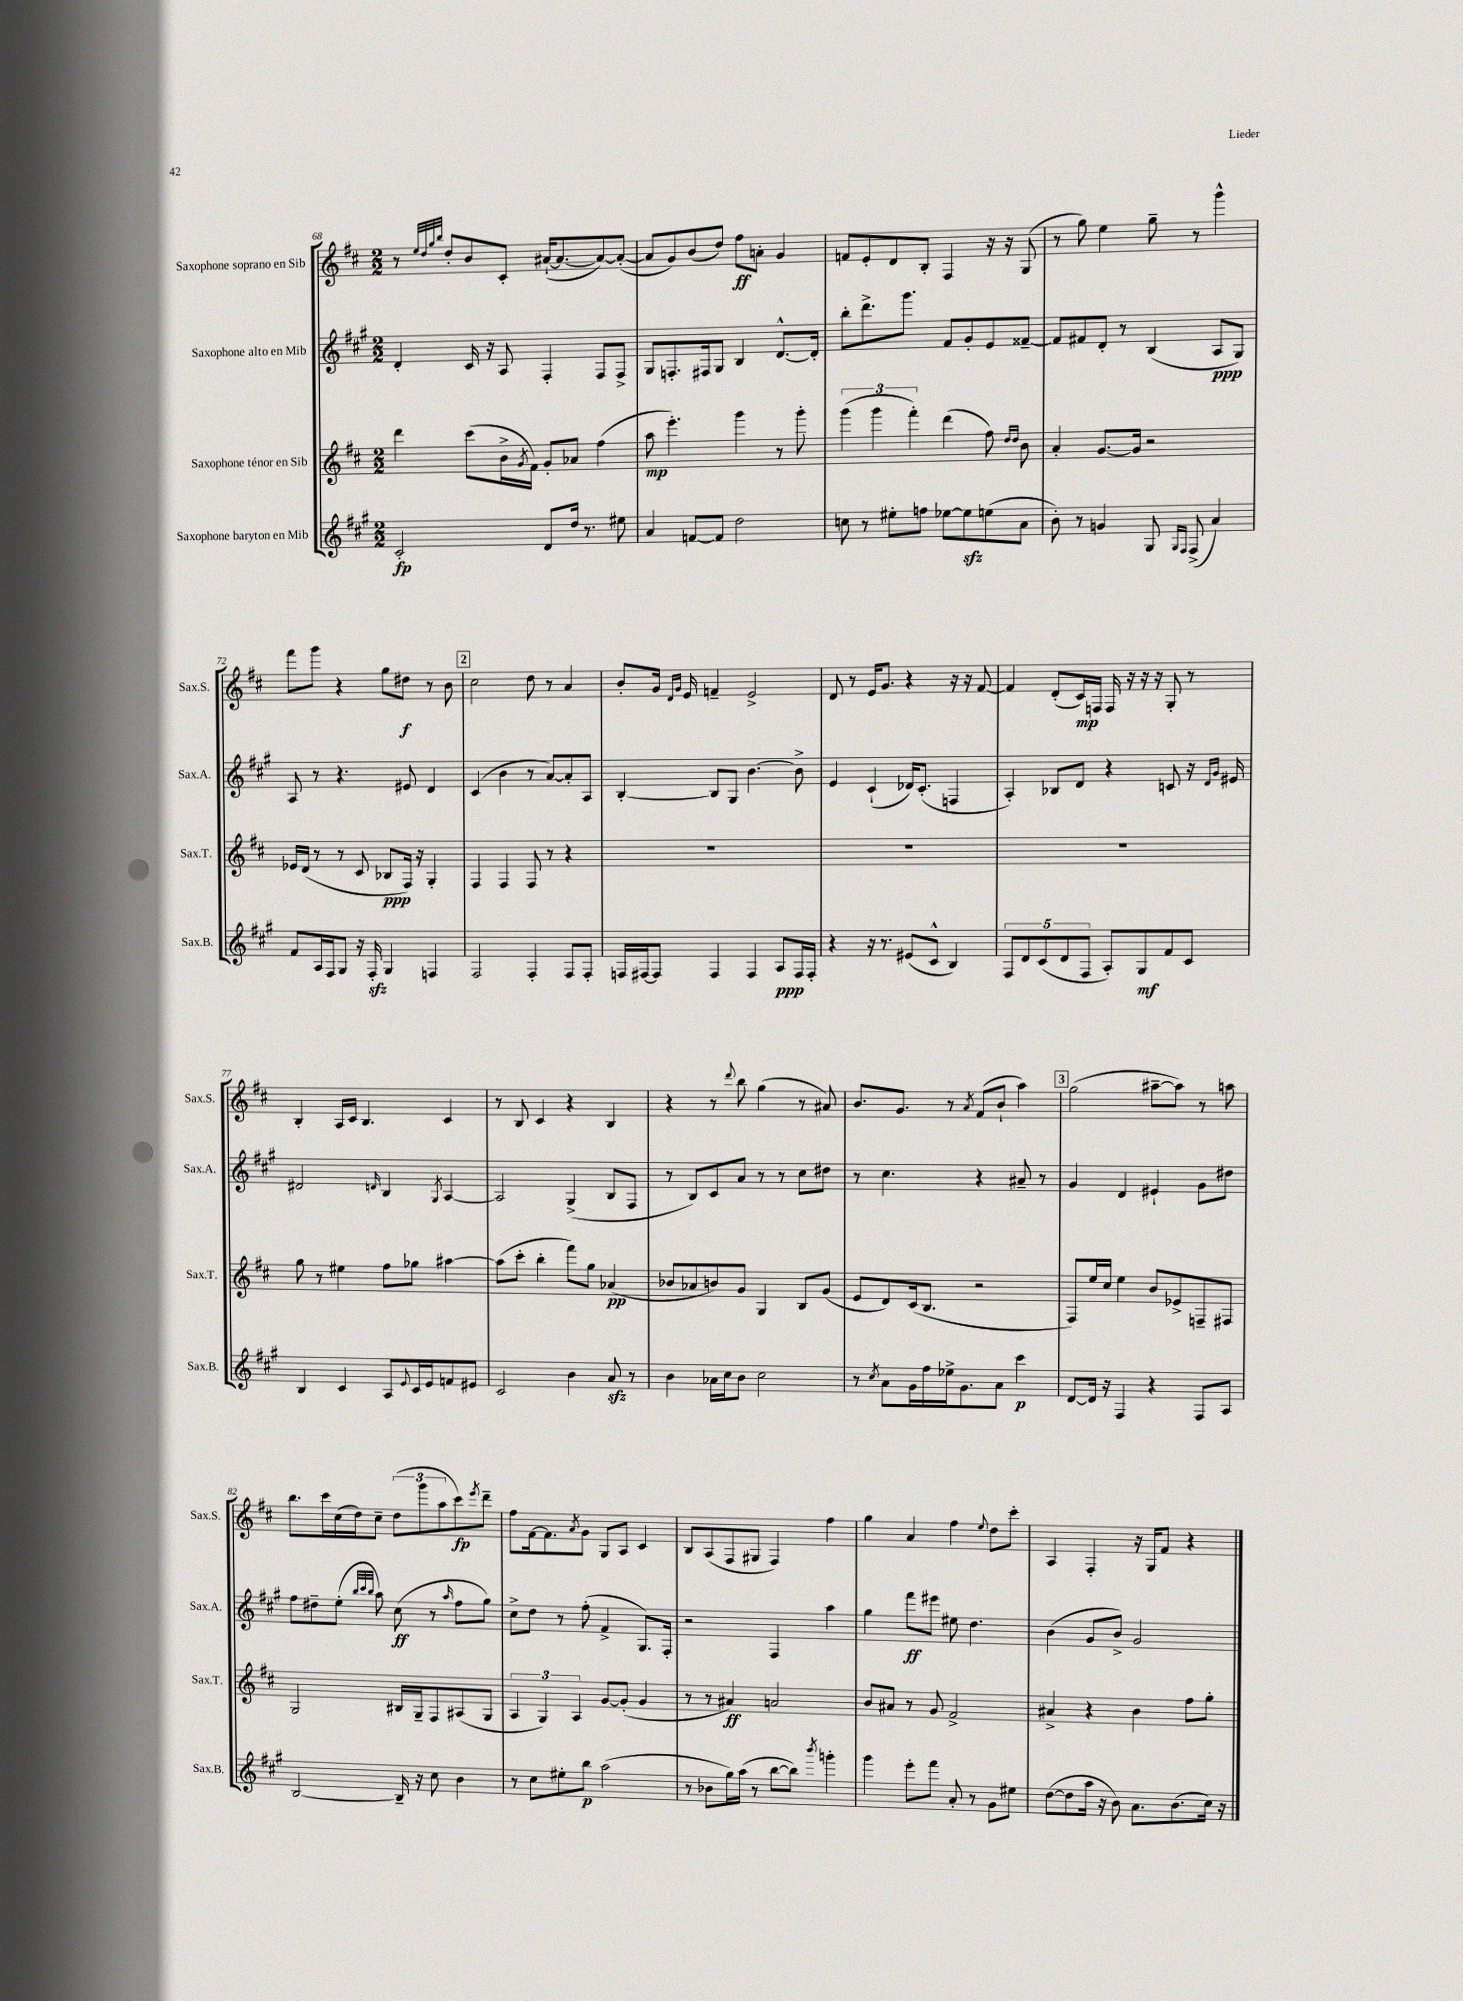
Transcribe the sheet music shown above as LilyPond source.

<<
\new StaffGroup <<
\new Staff = "s0" \with { instrumentName = "Saxophone soprano en Sib" shortInstrumentName = "Sax.S." } {
    \clef treble \key d \major \numericTimeSignature \time 2/2
    r8 \grace { e''32 d''32 g''32 b''32 } d''8-. b'8 cis'8-. ais'16~-!( ais'8.~ ais'8~) ais'8~-.( |
    ais'8 g'8) b'8( d''8) fis''8\ff a'8-. g'4 |
    f'8 e'8-. d'8 b8-. fis4 r16 r16 g8( |
    r8 g''8) e''4 g''8-- r8 g'''4-^ |
    fis'''8 g'''8 r4 g''8 dis''8\f r8 b'8 |
    \mark \markup { \box "2" } cis''2 d''8 r8 a'4 |
    b'8-. g'16 \grace { d'16 g'16 } e'16 f'4-- e'2-> |
    d'8 r8 e'16 g'8. r4 r16 r16 fis'8~ |
    fis'4 d'8-.( cis'16\mp) f16 f16 r16 r16 r16 g8-. r8 |
    b4-. a16 cis'16 b4. cis'4 |
    r8 b8 cis'4 r4 b4 |
    r4 r8 \appoggiatura { d'''8 } b''8 g''4( r8 ais'8) |
    b'8. g'8. r8 \acciaccatura { a'8 } fis'8( b'8-! a''4) |
    \mark \markup { \box "3" } g''2( ais''8~-- ais''8) r8 a''8 |
    b''8. cis'''16 cis''16( d''16) cis''8-- \tuplet 3/2 { d''8( g'''8 a''8 } cis'''8\fp) \acciaccatura { e'''8 } d'''8-- |
    fis''8 fis'16~ fis'8. \acciaccatura { a'8 } g'8 g8 a8 cis'4 |
    b8 a8( fis8 gis8 fis4) fis''4 |
    g''4 a'4 fis''4 \appoggiatura { e''8 } d''8 cis'''8-. |
    a4 fis4-. r16 g16 fis'8 r4 \bar "|." |
}
\new Staff = "s1" \with { instrumentName = "Saxophone alto en Mib" shortInstrumentName = "Sax.A." } {
    \clef treble \key a \major \numericTimeSignature \time 2/2
    d'4-. cis'16 r16 a8 fis4-. fis8 fis8-> |
    gis8 f8.-. fis16 gis8 b4 d'8.~-^ d'16-. |
    b''8-. d'''8.-> gis'''8. fis'8 gis'8-. e'8 fisis'8~-- |
    fisis'8 fis'8 d'8-. r8 b4( a8\ppp gis8) |
    a8 r8 r4. eis'8 d'4 |
    \mark \markup { \box "2" } cis'4( b'4 r8 a'8~) a'8-. a8 |
    b4~-. b8 gis8 b'4.~ b'8-> |
    e'4 cis'4-!( des'16) cis'8.-.( f4 |
    a4-.) bes8 d'8 r4 c'8 r16 \grace { d'16 gis'16 } eis'16 |
    dis'2 \grace { d'16 } b4 \acciaccatura { gis8 } a4~ |
    a2 gis4->( b8 fis8 |
    r8 b8) cis'8 a'8 r8 r8 cis''8 dis''8 |
    r8 cis''4. r4 ais'8-- r8 |
    \mark \markup { \box "3" } gis'4 d'4 eis'4-! gis'8 dis''8 |
    fis''8 dis''8-- e''8-.( \grace { b''32 cis'''32 b''32 } a''8) cis''8\ff( r8 \grace { a''16 } fis''8 gis''8) |
    cis''8-> d''8 r8 fis''8-.( fis'4-> gis8.) fis16-. |
    r2 fis4 a''4 |
    gis''4 fis'''8\ff eis'''8 eis''8 d''4. |
    b'4( gis'8 b'8->) gis'2 \bar "|." |
}
\new Staff = "s2" \with { instrumentName = "Saxophone ténor en Sib" shortInstrumentName = "Sax.T." } {
    \clef treble \key d \major \numericTimeSignature \time 2/2
    d'''4 cis'''8( b'16-> \acciaccatura { g'8 } fis'16) g'8-. aes'8 fis''4( |
    a''8\mp e'''4.-.) g'''4 r8 g'''8-. |
    \tuplet 3/2 { g'''4( g'''4 fis'''4-.) } d'''4( fis''8) \grace { d''16 d''16 } b'8 |
    a'4-. g'8.~ g'16 r2 |
    ees'16 d'16( r8 r8 cis'8 bes8\ppp fis16) r16 g4-. |
    \mark \markup { \box "2" } fis4 fis4 fis8 r8 r4 |
    R1 |
    R1 |
    R1 |
    g''8 r8 eis''4 fis''8 ges''8 ais''4~ |
    ais''8( cis'''8-. b''4-. fis'''8) g''8 aes'4\pp( |
    bes'8 aes'8 b'8) g'8 g4 b8 g'8( |
    e'8 d'8) cis'16( b8. r2 |
    \mark \markup { \box "3" } fis8) e''16 cis''16 e''4 b'8 ees'8-> f8-- fis8 |
    g2 bis16 g16-- fis8 ais8( g8 |
    \tuplet 3/2 { a4 g4) a4 } g'8~ g'8-.( g'4 |
    r8 r8 ais'4\ff) a'2 |
    b'8 ais'8 r8 g'8 fis'2-> |
    ais'4-> r4 b'4 fis''8 g''8-. \bar "|." |
}
\new Staff = "s3" \with { instrumentName = "Saxophone baryton en Mib" shortInstrumentName = "Sax.B." } {
    \clef treble \key a \major \numericTimeSignature \time 2/2
    cis'2-.\fp d'8 d''16 r8. eis''8 |
    a'4 f'8~ f'8 d''2 |
    c''8 r8 eis''8-. f''8 ees''8~ ees''8\sfz e''8( a'8 |
    b'8-.) r8 g'4 gis8 \grace { gis16 fis16 } fis8->( a'4) |
    fis'8 a16 fis16 gis8 r16 fis16-.\sfz gis4 f4 |
    \mark \markup { \box "2" } fis2 fis4-. fis8 fis8-. |
    f16 fis16~ fis8 fis4 fis4 a8\ppp fis16 fis16-. |
    r4 r16 r8. eis'8( cis'8-^ b4) |
    \tuplet 5/4 { fis8 d'8 cis'8( d'8 fis8 } a8-.) gis8\mf fis'8 cis'8 |
    b4 cis'4 a8 \appoggiatura { e'8 } cis'16 e'16 f'8 eis'8 |
    cis'2 b'4 a'8\sfz r8 |
    b'4 aes'16 cis''16 b'8 cis''2 |
    r8 \acciaccatura { cis''8 } a'8 gis'16 fis''16 ees''16-> gis'8. a'8 cis'''4\p |
    \mark \markup { \box "3" } d'8~ d'16 r16 fis4 r4 fis8 a8 |
    b2~ b16-- r16 cis''8 b'4 |
    r8 cis''8 eis''8-. b''8\p a''2( |
    r8 bes'8 gis''16) a''16( r8 b''8~ b''8) \acciaccatura { b'''8 } g'''4-. |
    gis'''4 e'''8-. fis'''8 a'8-. r8 gis'8 eis''8 |
    d''8~( d''8 a''16 r16 b'8) a'8. b'8.( cis''16) r16 \bar "|." |
}
>>
>>
\layout { \context { \Score currentBarNumber = #68 } }
